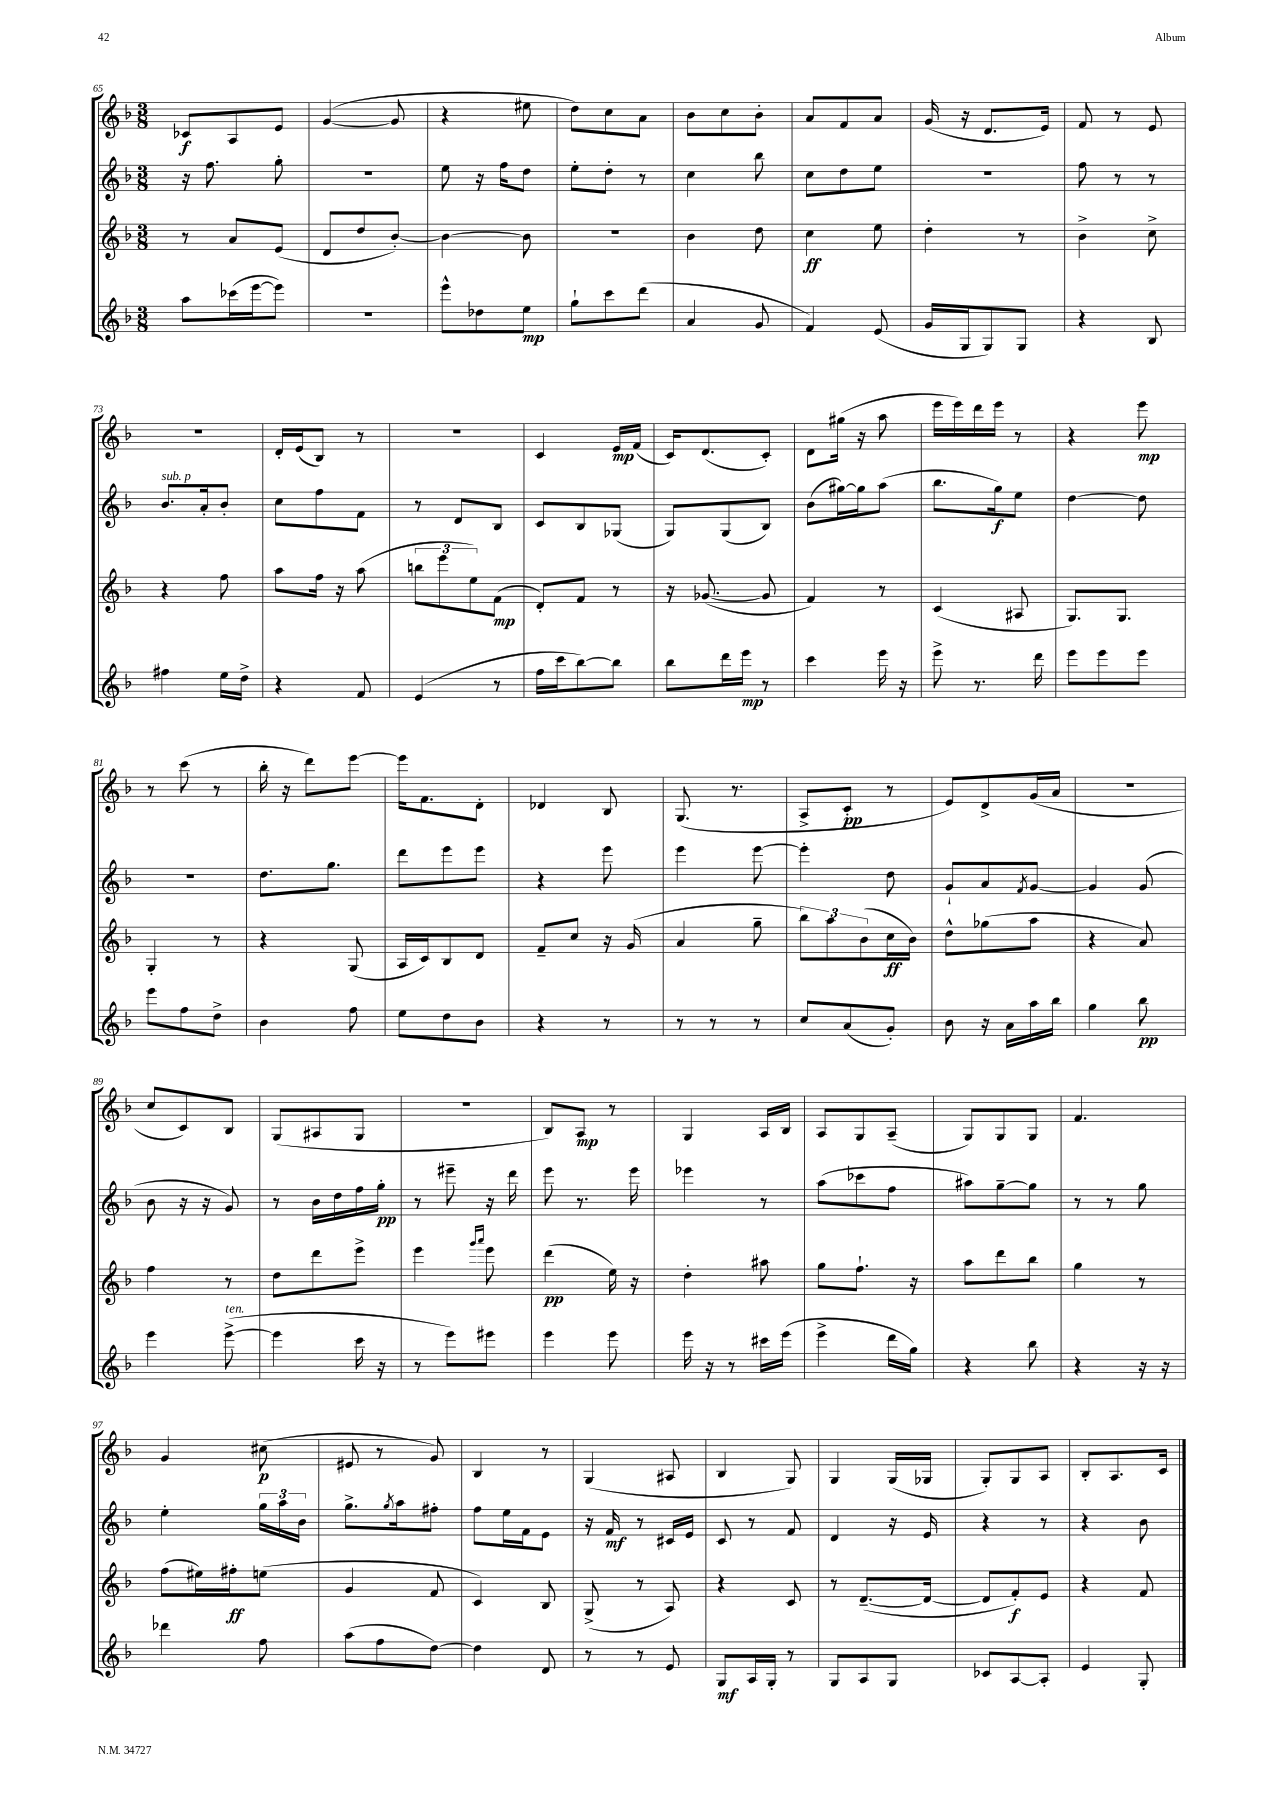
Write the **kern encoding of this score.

**kern	**kern	**kern	**kern
*staff4	*staff3	*staff2	*staff1
*clefG2	*clefG2	*clefG2	*clefG2
*k[b-]	*k[b-]	*k[b-]	*k[b-]
*M3/8	*M3/8	*M3/8	*M3/8
8aa\L	8r	16r	8c-/L
.	.	8.ff\	.
(16ccc-\L	8a/L	.	8A/
[16eee\J	.	.	.
8eee\]J)	(8e/J	8gg'\	8e/J
=	=	=	=
4.r	8d/L	4.r	([4g/
.	8dd/	.	.
.	[8b-'/J)	.	8g/]
=	=	=	=
8eee^^\L	4b-\_	8ee\	4r
8dd-\	.	16r	.
.	.	16ff\LK	.
8ee\J	8b-\]	8dd\J	8ee#\
=	=	=	=
8gg`\L	4.r	8ee'\L	8dd\L)
8ccc\	.	8dd'\J	8cc\
(8ddd\J	.	8r	8a\J
=	=	=	=
4a/	4b-\	4cc\	8b-\L
.	.	.	8cc\
8g/	8dd\	8bb-\	8b-'\J
=	=	=	=
4f/)	4cc\	8cc\L	8a/L
.	.	8dd\	8f/
(8e/	8ee\	8ee\J	8a/J
=	=	=	=
16g/LL	4dd'\	4.r	(16g/
16G/J	.	.	16r
8G/)	.	.	8.d/L
8G/J	8r	.	.
.	.	.	16e/Jk)
=	=	=	=
4r	4b-^\	8ff\	8f/
.	.	8r	8r
8B-/	8cc^\	8r	8e/
=	=	=	=
4ff#\	4r	8.b-/L	4.r
.	.	16a'/k	.
16ee\LL	8ff\	8b-'/J	.
16dd^\JJ	.	.	.
=	=	=	=
4r	8aa\L	8cc\L	16d'/LL
.	.	.	(16e/J
.	16ff\Jk	8ff\	8B-/J)
.	16r	.	.
8f/	(8aa\	8f\J	8r
=	=	=	=
(4e/	12bb\L	8r	4.r
.	12eee\	.	.
.	.	8d/L	.
.	12ee\)	.	.
8r	(8f\J	8B-/J	.
=	=	=	=
16ff\LL	8d'/L)	8c/L	4c/
16ccc\J	.	.	.
[8bb-\)	8f/J	8B-/	.
8bb-\]J	8r	(8G-/J	16e/LL
.	.	.	(16f/JJ
=	=	=	=
8bb-\L	16r	8G/L)	16c/LK)
.	([8.g-/	.	(8.d/
16ddd\L	.	(8G/	.
16eee\JJ	.	.	.
8r	8g-/]	8B-/J)	8c'/J)
=	=	=	=
4ccc\	4f/)	(8b-\L	8d\L
.	.	[16gg#\L)	(16gg#\Jk
.	.	16gg#\]J	16r
16eee\	8r	(8aa\J	8aa\
16r	.	.	.
=	=	=	=
8eee^\	(4c/	8.bb-\L	16eee\LL
.	.	.	16eee\)
8.r	.	.	16ddd\
.	.	16gg\k)	16eee\JJ
.	8A#/	8ee\J	8r
16ddd\	.	.	.
=	=	=	=
8eee\L	8.G/L)	[4dd\	4r
8eee\	.	.	.
.	8.G/J	.	.
8eee\J	.	8dd\]	8eee\
=	=	=	=
8eee\L	4G'/	4.r	8r
8ff\	.	.	(8ccc\
8dd^\J	8r	.	8r
=	=	=	=
4b-\	4r	8.dd\L	16bb-'\
.	.	.	16r
.	.	.	8ddd\L)
.	.	8.gg\J	.
8ff\	(8G/	.	[8eee\J
=	=	=	=
8ee\L	16A/LL	8ddd\L	16eee\]LK
.	16c/J)	.	8.f\
8dd\	8B-/	8eee\	.
8b-\J	8d/J	8eee\J	8d'\J
=	=	=	=
4r	8f~/L	4r	4d-/
.	8cc/J	.	.
8r	16r	8eee\	8B-/
.	(16g/	.	.
=	=	=	=
8r	4a/	4eee\	(8.G/
8r	.	.	.
.	.	.	8.r
8r	8gg~\	[8eee\	.
=	=	=	=
8cc/L	12bb-\L)	4eee'\]	8A^/L
.	12aa\	.	.
(8a/	.	.	8c'/J
.	(12b-\	.	.
8g'/J)	16cc\L	8dd\	8r
.	16b-\JJ)	.	.
=	=	=	=
8b-\	8dd^^\L	8g`/L	8e/L)
16r	(8gg-\	8a/	8d^/
16a\LL	.	.	.
.	.	8qf/	.
16aa\	8aa\J	[8g/J	(16g/L
16bb-\JJ	.	.	16a/JJ
=	=	=	=
4gg\	4r	4g/]	4.r
8bb-\	8a/)	(8g/	.
=	=	=	=
4eee\	4ff\	8b-\	8cc/L
.	.	16r	8c/)
.	.	16r	.
([8eee^\	8r	8g/)	8B-/J
=	=	=	=
4eee\]	8dd\L	8r	(8G/L
.	8ddd\	16b-\LL	8A#/
.	.	16dd\	.
16ccc\	8eee^\J	16ff\	8G/J
16r	.	16gg'\JJ	.
=	=	=	=
8r	4eee\	8r	4.r
8eee\L)	.	8eee#~\	.
.	16qqggg/LL	.	.
.	16qqaaa/JJ	.	.
8eee#\J	8eee\	16r	.
.	.	16ddd\	.
=	=	=	=
4eee\	(4ddd\	8eee\	8B-/L)
.	.	8.r	8A/J
8eee\	16ee\)	.	8r
.	16r	16eee\	.
=	=	=	=
16eee\	4dd'\	4eee-\	4G/
16r	.	.	.
8r	.	.	.
16ccc#\LL	8aa#\	8r	16A/LL
(16eee\JJ	.	.	16B-/JJ
=	=	=	=
4eee^\	8gg\L	(8aa\L	8A/L
.	8.ff`\J	8ccc-\	8G/
16ddd\LL	.	8ff\J	(8A~/J
16gg\JJ)	16r	.	.
=	=	=	=
4r	8aa\L	8aa#\L)	8G/L)
.	8ddd\	[8gg~\	8G/
8bb-\	8bb-\J	8gg\]J	8G/J
=	=	=	=
4r	4gg\	8r	4.f/
.	.	8r	.
16r	8r	8gg\	.
16r	.	.	.
=	=	=	=
4ddd-\	(8ff\L	4ee'\	4g/
.	16ee#\L)	.	.
.	16ff#'\J	.	.
8ff\	(8ee\J	24gg\LL	(8cc#\
.	.	24aa\	.
.	.	24b-\JJ	.
=	=	=	=
(8aa\L	4g/	8.gg^\L	8e#/
8ff\	.	.	8r
.	.	8qgg/	.
.	.	16aa\k	.
[8dd\J)	8f/	8ff#'\J	8g/)
=	=	=	=
4dd\]	4c/)	8ff\L	4B-/
.	.	16ee\L	.
.	.	16f\J	.
8d/	8B-/	8e\J	8r
=	=	=	=
8r	(8G^/	16r	(4G/
.	.	16f/	.
8r	8r	8r	.
8e/	8A/)	16c#/LL	8A#/
.	.	16e/JJ	.
=	=	=	=
8G/L	4r	8c/	4B-/
16A/L	.	8r	.
16G'/JJ	.	.	.
8r	8c/	8f/	8G/)
=	=	=	=
8G/L	8r	4d/	4G/
8A/	([8.d~/L	.	.
8G/J	.	16r	(16G/LL
.	16d/_Jk	16e/	16G-/JJ
=	=	=	=
8c-/L	8d/]L	4r	8G'/L)
[8A/	8f'/)	.	8G/
8A'/]J	8e/J	8r	8A/J
=	=	=	=
4e/	4r	4r	8B-'/L
.	.	.	8.A/
8G'/	8f/	8b-\	.
.	.	.	16c/Jk
==	==	==	==
*-	*-	*-	*-
